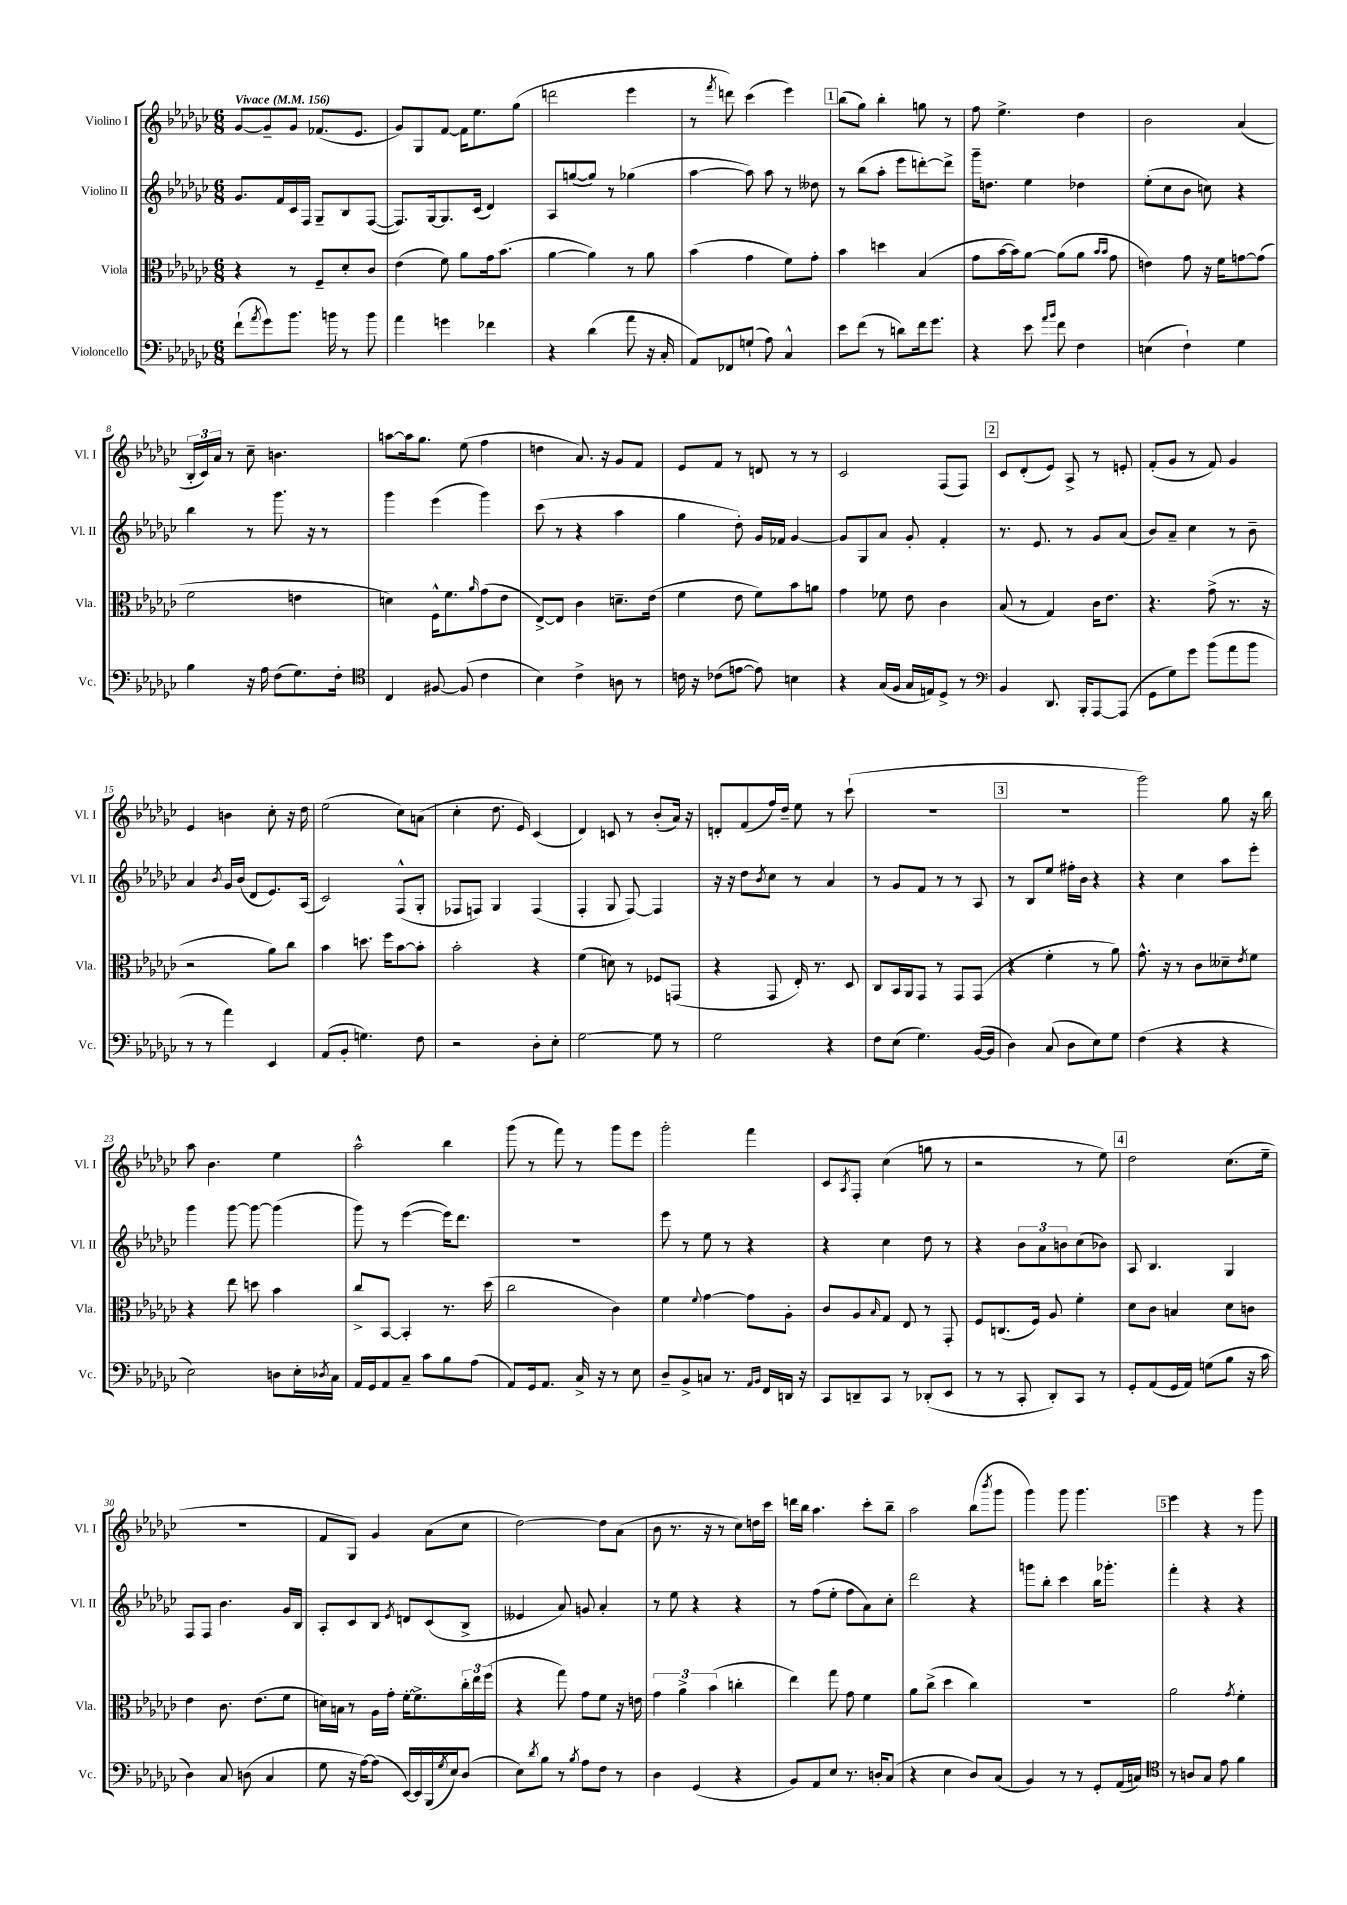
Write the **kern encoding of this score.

**kern	**kern	**kern	**kern
*staff4	*staff3	*staff2	*staff1
*clefF4	*clefC3	*clefG2	*clefG2
*k[b-e-a-d-g-c-]	*k[b-e-a-d-g-c-]	*k[b-e-a-d-g-c-]	*k[b-e-a-d-g-c-]
*M6/8	*M6/8	*M6/8	*M6/8
*MM156	*MM156	*MM156	*MM156
(8f`\L	4r	8.g-/L	[8g-/L
8qa-/	.	.	.
8g-\)	.	.	8g-~/]
.	.	16f/L	.
8.b-\J	8r	16c-/	8g-/J
.	.	16F/JJ	.
.	8F~/L	8G-~/L	(8.f-/L
16b\	.	.	.
8r	8d-'/	8B-/	.
.	.	.	8.e-/J
8b\	8c-/J	([8F/J	.
=	=	=	=
4a-\	(4e-\	8.F/]L)	8g-/L)
.	.	.	8G-/
.	.	[16G-/k	.
4g\	8f\)	8.G-/]	[8f/J
.	8a-\L	.	16f\]LK
.	.	(16c-/Jk	8.ee-\
4f-\	16g-\k	4d-/)	.
.	(8.b-\J	.	.
.	.	.	(8gg-\J
=	=	=	=
4r	[4a-\	8A-/L	2ddd\
.	.	([8gg/	.
(4d-\	4a-\])	8gg/]J)	.
.	.	8r	.
8a-\	8r	(4gg-\	4eee-\
16r	8a-\	.	.
16C-'/	.	.	.
=	=	=	=
8AA-/L)	(4b-\	[4aa-\	8r
.	.	.	8qfff/
8FF-/	.	.	8ddd\)
(8G`/J	4g-\	8aa-\])	(4ccc-\
8A-\)	.	8aa-\	.
4C-^^/	8f\L)	8r	4eee-\)
.	8g-'\J	8dd--\	.
=	=	=	=
8e-\L	4b-\	8r	(8bb-\L
(8f\J	.	(8bb-\L	8gg-\J)
8r	4dd\	8aa-'\J	4bb-'\
8d\L)	.	8eee-\L	.
16f\k	(4B-/	[8ddd'\)	8gg\
8.g-\J	.	.	.
.	.	8ddd^\]J	8r
=	=	=	=
4r	8g-\L	16ggg-~\LK	8ff\
.	.	8.dd\J	.
.	[16b-\L	.	4.ee-^\
.	16b-\]J)	.	.
8e-\	[8a-\J	4ee-\	.
16qqa-/LL	.	.	.
16qqb-/JJ	.	.	.
8f\	(8a-\]L	.	.
4F\	8a-\J	4dd-\	4dd-\
.	16qqb-/LL	.	.
.	16qqb-/JJ	.	.
.	8g-\	.	.
=	=	=	=
(4E\	4e\)	(8ee-'\L	2b-\
.	.	8cc-\	.
4F`\)	8g-\	8b-\J	.
.	16r	8cc\)	.
.	16f\LK	.	.
4G-\	[8g\	4r	(4a-/
.	(8g\]J	.	.
=	=	=	=
4B-\	2f\	4bb-\	24B-'/LL
.	.	.	24c-/)
.	.	.	24a-/JJ
.	.	.	8r
16r	.	8r	8cc-~\
16A-\	.	.	.
(8F\L	.	8.ggg-\	4.b\
8.G-\)	4e\	.	.
.	.	16r	.
.	.	8r	.
16F'\Jk	.	.	.
=	=	=	=
*clefC4	*	*	*
4C-/	4d\)	4ggg-\	[8aa\L
.	.	.	16aa\]k
.	.	.	8.gg-\J
[8F#/	16F^^\LK	(4eee-\	.
.	8.f\	.	.
(8F#/]	.	.	(8ee-\
.	16qqa-/	.	.
4c-\	(8g-\	4ggg-\)	4ff\
.	8e-\J	.	.
=	=	=	=
4B-\)	[8E-^/L)	(8ccc-\	4dd\
.	8E-/]J	8r	.
4c-^\	4c-\	4r	8.a-/)
.	.	.	16r
8A\	8.d~\L	4aa-\	8g-/L
8r	.	.	8f/J
.	(16e-\Jk	.	.
=	=	=	=
16c\	4f\	4gg-\	8e-/L
16r	.	.	.
(8c-\L	.	.	8f/J
[8e\J	8e-\	8dd-'\)	8r
8e\])	8f\L)	16g-/LL	8d/
.	.	16f-/JJ	.
4B\	8b-\	[4g-/	8r
.	8a\J	.	8r
=	=	=	=
4r	4g-\	8g-/]L	2c-/
.	.	8G-/	.
(16G-/LL	8f-\	8a-/J	.
16F/JJ	.	.	.
16G-/LL	8e-\	8g-'/	.
16E/J)	.	.	.
8D-^/J	4c-\	4f'/	(8F/L
8r	.	.	8F/J)
=	=	=	=
*clefF4	*	*	*
4BB-/	(8B-/	8.r	8c-/L
.	8r	.	(8d-'/
.	.	8.e-/	.
8.DD-/	4G-/)	.	8e-/J)
.	.	8r	8A-^/
16BBB-'/LK	.	.	.
[8AAA-/	16c-\LK	8g-/L	8r
.	8.e-\J	.	.
(8AAA-/]J	.	(8a-/J	8e'/
=	=	=	=
8GG-\L	4.r	8b-/L)	(8f'/L
8G-\)	.	8a-~/J	8g-/J
8g-\J	.	4cc-\	8r
(8b-\L	(8g-^\	.	8f/)
8a-\	8.r	8r	4g-/
8b-\J	.	8b-~\	.
.	16r	.	.
=	=	=	=
8r	2r	4a-/	4e-/
8r	.	.	.
.	.	8qb-/	.
4a-\)	.	16g-/LL	4b\
.	.	(16b-/JJ	.
.	.	8d-/L	.
4EE-/	8a-\L)	8.e-/)	8cc-'\
.	8cc-\J	.	16r
.	.	(16A-/Jk	16dd-\
=	=	=	=
(8AA-/L	4b-\	2c-/)	(2ee-\
8BB-'/J	.	.	.
4.G\)	8.dd\	.	.
.	16ff\LK	.	.
.	[8b-\	(8F^^/L	8cc-\L)
8F\	8b-'\]J	8G-'/J	(8a\J
=	=	=	=
2r	2b-'\	8F-/L	4cc-'\
.	.	8F/J)	.
.	.	4G-/	8.dd-\
.	.	.	16e-/)
8D-'\L	4r	(4F/	(4c-/
8E-'\J	.	.	.
=	=	=	=
[2G-\	(4f\	4F'/	4d-/)
.	8d\)	8G-/	8c/
.	8r	[8F/)	8r
8G-\]	8F-/L	4F/]	(8b-'/L
8r	(8GG/J	.	16a-/Jk)
.	.	.	16r
=	=	=	=
2G-\	4r	16r	8d'/L
.	.	16r	.
.	.	8dd-\L	(8f/
.	.	8qb-/	.
.	8GG-/	8cc-\J	16ff/L)
.	.	.	16dd-~/JJ
.	16E-'/)	8r	8ee-\
.	8.r	.	.
4r	.	4a-/	8r
.	8D-/	.	(8ccc-`\
=	=	=	=
8F\L	8C-/L	8r	2.r
(8E-\J	16BB-/L	8g-/L	.
.	16AA-/J	.	.
4.G-\)	8GG-/J	8f/J	.
.	8r	8r	.
.	8GG-/L	8r	.
([16BB-/LL	(8GG-/J	8A-/	.
16BB-/]JJ	.	.	.
=	=	=	=
4D-\)	4r	8r	2.r
.	.	8B-/L	.
(8C-/	4f'\	8ee-/J	.
8D-\L	.	16ff#'\LL	.
.	.	16b-\JJ	.
8E-\)	8r	4r	.
8G-\J	8a-\)	.	.
=	=	=	=
(4F\	8.g-^^\	4r	2ggg-\)
.	16r	.	.
4r	8r	4cc-\	.
.	8c-\L	.	.
4r	8d--~\	8aa-\L	8gg-\
.	8qe-/	.	.
.	8f\J	8eee-'\J	16r
.	.	.	16bb-\
=	=	=	=
2E-\)	4r	4ggg-\	8aa-\
.	.	.	4.b-\
.	8ee-\	[8ggg-\	.
.	8dd\	8ggg-\_	.
8D\L	4b-\	(4ggg-\]	4ee-\
16E-'\L	.	.	.
8qD-/	.	.	.
16C-\JJ	.	.	.
=	=	=	=
16AA-/LL	8cc-^/L	8ggg-\)	2aa-^^\
16GG-/J	.	.	.
8AA-/	[8BB-/J	8r	.
8C-~/J	4BB-'/]	([4eee-\	.
8c-\L	.	.	.
8B-\	8.r	16eee-\]LK)	4bb-\
.	.	8.ddd-\J	.
(8A-\J	.	.	.
.	(16dd-\	.	.
=	=	=	=
8AA-/L)	2cc-\	2.r	(8ggg-\
16GG-/k	.	.	8r
8.AA-/J	.	.	.
.	.	.	8fff\)
16C-^/	.	.	8r
16r	.	.	.
8r	4c-\)	.	8ggg-\L
8E-\	.	.	8eee-\J
=	=	=	=
8D-~/L	4f\	8eee-\	2ggg-'\
8BB-^/	.	8r	.
.	8qqf/	.	.
8C/J	[4g-\	8ee-\	.
8.r	.	8r	.
.	8g-\]L	4r	4fff\
16qqAA-/LL	.	.	.
16qqBB-/JJ	.	.	.
16FF/LL	.	.	.
16DD/JJ	8A-'\J	.	.
16r	.	.	.
=	=	=	=
8CC-/L	8c-/L	4r	8c-/L
.	.	.	8qA-/
8DD~/	8A-/	.	8F'/J
.	16qqB-/	.	.
8CC-/J	8G-/J	4cc-\	(4cc-\
8r	8E-/	.	.
(8DD-'/L	8r	8dd-\	8gg\
8EE-/J	8GG-'/	8r	8r
=	=	=	=
8r	8F/L	4r	2r
8r	(8.C/	.	.
8CC-'/	.	12b-\L	.
.	16F/Jk)	.	.
.	.	12a-\	.
8DD-'/L)	8A-/	.	.
.	.	12b\	.
8CC-/J	4f'\	(8cc-\	8r
8r	.	8b-\J)	8ee-\)
=	=	=	=
8GG-'/L	8d-\L	8A-/	2dd-\
(8AA-/	8c-\J	4.B-/	.
16GG-/L	4B/	.	.
16AA-/JJ)	.	.	.
(8G\L	.	.	.
8B-\J	8d-\L	4G-/	(8.cc-\L
16r	8c\J	.	.
16c-\	.	.	16ee-~\Jk
=	=	=	=
4D-\)	4e-\	8F/L	2.r
.	.	8F/J	.
8C-/	8.c-\	4.b-\	.
(8D\	.	.	.
.	(8.e-\L	.	.
4C-/	.	.	.
.	8f\J	16g-/LL	.
.	.	16B-/JJ	.
=	=	=	=
8G-\	16d\LL)	8A-'/L	8f/L
.	16B\JJ	.	.
16r	8r	8c-/	8G-/J)
[16A-\LK)	.	.	.
(8A-\]J	16A-\LL	8B-/J	4g-/
.	16g-'\JJ	.	.
.	.	8qe-/	.
[16EE-/LL)	[16f'\LK	8d/L	.
16EE-/]	8.f^\]	.	.
(16BBB-/	.	(8c-/	(8a-\L
8qG-/	.	.	.
16E-/J)	.	.	.
(8D-/J	24cc-'\L	8B-^/J	8cc-\J
.	24ee-\	.	.
.	(24ff\JJ	.	.
=	=	=	=
8E-\L)	4r	4e--/	[2dd-\)
8qd-/	.	.	.
8B-\J	.	.	.
8r	8gg-\)	8a-/)	.
8qB-/	.	.	.
8A-\L	8g-\L	8g/	.
8F\J	8f\J	4a-'/	8dd-\]L
8r	16r	.	(8a-\J
.	16e\	.	.
=	=	=	=
4D-\	6g-\	8r	8b-\
.	.	8ee-\	8.r
.	6a-^\	.	.
(4GG-/	.	4r	.
.	.	.	16r
.	(6b-\	.	.
.	.	.	8r
4r	4cc'\	4r	8cc-\L)
.	.	.	16dd\L
.	.	.	16ccc-\JJ
=	=	=	=
8BB-/L)	4ee-\)	8r	16ddd\LL
.	.	.	16bb-\JJ
8AA-/	.	(8ff\L	4.aa-\
8E-/J	8gg-\	8ee-'\J	.
8.r	8g-\	8ff\L	.
.	4f\	8a-\)	8ccc-'\L
16D'/LK	.	.	.
(8C-/J	.	8cc-'\J	8bb-~\J
=	=	=	=
4r	8a-\L	2ddd-\	2aa-\
.	(8cc-^\J	.	.
4E-\	4dd-\	.	.
8D-/L)	4cc-\)	4r	(8bb-\L
.	.	.	8qbbb-/
(8C-/J	.	.	8ggg-\J
=	=	=	=
4BB-/)	2.r	8ggg\L	4ggg-\)
.	.	8bb-'\J	.
8r	.	4ccc-\	8ggg-\
8r	.	.	4.ggg-\
8GG-'/L	.	16bb-\LK	.
.	.	8.ggg-'\J	.
(16AA-/L	.	.	.
16C/JJ)	.	.	.
=	=	=	=
*clefC4	*	*	*
8r	2a-\	4fff'\	4eee-\
8A/L	.	.	.
8G-/J	.	4r	4r
8e-\	.	.	.
.	8qg-/	.	.
4f\	4f'\	4r	8r
.	.	.	8ggg-\
==	==	==	==
*-	*-	*-	*-
